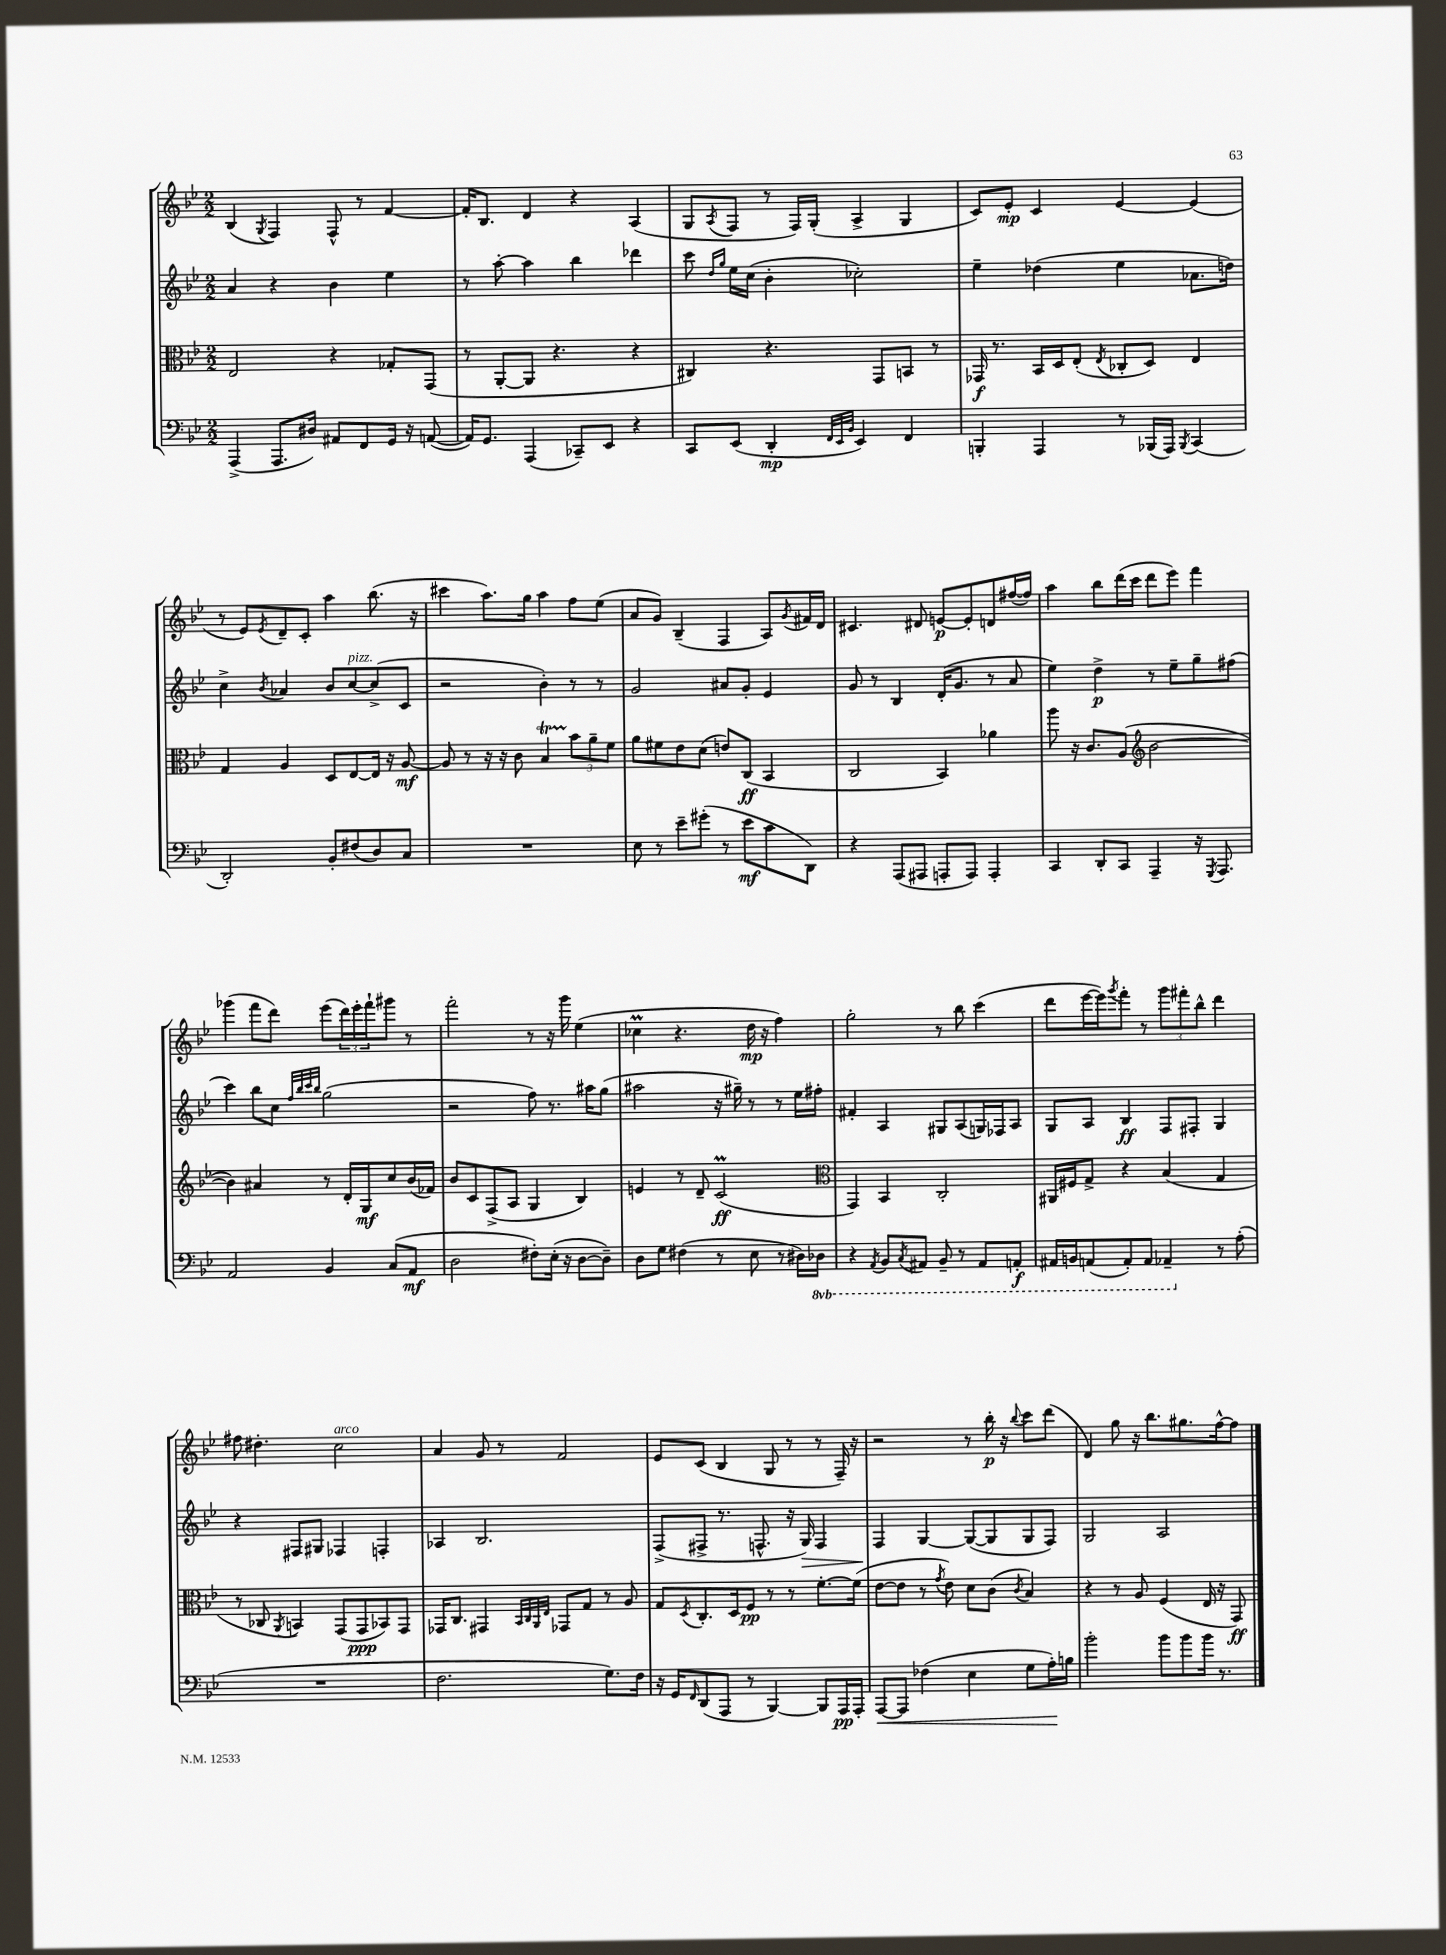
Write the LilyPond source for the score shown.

<<
\new StaffGroup <<
\new Staff = "s0" {
    \clef treble \key bes \major \numericTimeSignature \time 2/2
    bes4( \acciaccatura { g8 } f4) f8-^ r8 f'4~ |
    f'16-. bes8. d'4 r4 a4( |
    g8 \acciaccatura { a8 } f8 r8 f16) g16-.( a4-> g4 |
    c'8) ees'8-.\mp c'4 ees'4~ ees'4( |
    r8 ees'8) \acciaccatura { ees'8 } d'8-- c'8-. a''4 bes''8.( r16 |
    cis'''4 a''8.) g''16 a''4 f''8 ees''8( |
    a'8 g'8) bes4--( f4 a8) \acciaccatura { g'8 } fis'16 d'16 |
    cis'4. dis'8 e'8~\p e'8-. d'8 fis''16~( fis''16) |
    a''4 bes''8 d'''16( c'''16 d'''8 ees'''8) f'''4 |
    ges'''4( f'''8 d'''8) ees'''8( \tuplet 3/2 { d'''16) ees'''16-. f'''16-! } gis'''8 r8 |
    f'''2-. r8 r16 g'''16 ees''4( |
    ces''4\prall r4. d''16\mp r16 f''4) |
    g''2-. r8 bes''8 c'''4( |
    d'''8 ees'''16~ ees'''16) \acciaccatura { g'''8 } f'''8-. r8 \tuplet 3/2 { g'''8 fis'''8-. bes''8-^ } d'''4 |
    fis''8 dis''4.-. c''2^\markup { \italic "arco" } |
    a'4 g'8 r8 f'2 |
    ees'8 c'8( bes4 g8 r8 r8 f16--) r16 |
    r2 r8 bes''16-.\p r16 \appoggiatura { bes''8 } c'''8 d'''8( |
    d'4) g''8 r16 bes''8. gis''8. f''16~-^ f''8 \bar "|." |
}
\new Staff = "s1" {
    \clef treble \key bes \major \numericTimeSignature \time 2/2
    a'4 r4 bes'4 ees''4 |
    r8 a''8~-. a''4 bes''4 des'''4 |
    c'''8 \grace { d''16 g''16 } ees''16 c''16( bes'4-. ces''2-.) |
    ees''4-- des''4( ees''4 aes'8. d''16) |
    c''4-> \acciaccatura { bes'8 } aes'4 bes'8 c''8~^\markup { \italic "pizz." } c''8->( c'8 |
    r2 bes'4-.) r8 r8 |
    g'2 ais'8 g'8-. ees'4 |
    g'8 r8 bes4 d'16-.( g'8. r8 a'8 |
    ees''4) d''4->\p r8 ees''8-- g''8-- fis''8( |
    c'''4) bes''8 c''8 \grace { f''32 bes''32 c'''32 bes''32 } g''2( |
    r2 f''8) r8. ais''16 g''8( |
    ais''2 r16 gis''16--) r8 r8 ees''16 fis''16-. |
    fis'4-. a4 gis8 a8( g16) fes16 a8 |
    g8 a8 bes4\ff f8 fis8-. g4 |
    r4 fis8 gis8 fes4 f4-. |
    aes4 bes2. |
    f8->( fis8-> r8. f8.-^ r16 g16\>) f4 |
    f4\! g4~ g8~( g8 g8 f8) |
    g2 a2 \bar "|." |
}
\new Staff = "s2" {
    \clef alto \key bes \major \numericTimeSignature \time 2/2
    ees2 r4 ges8-. g,8( |
    r8 a,8~-. a,8 r4. r4 |
    cis4) r4. g,8 b,8 r8 |
    ges,16\f r8. bes,16 d16 ees8-.( \acciaccatura { ees8 } ces8-. d8) ees4 |
    g4 a4 d8 ees8~ ees16 r16 a8~\mf |
    a8 r8 r16 r16 c'8 bes4\startTrillSpan \tuplet 3/2 { bes'8\stopTrillSpan a'8-- f'8 } |
    a'8 fis'8 ees'8 d'8( e'8) c8\ff( bes,4 |
    c2 bes,4) aes'4 |
    a''8 r16 c'8. a8( \clef treble bes'2~ |
    bes'4) ais'4 r8 d'16-. g16\mf c''8 bes'16( fes'16) |
    bes'8 c'8 f8->( a8 g4 bes4) |
    e'4 r8 d'8-- c'2\prall\ff( |
    \clef alto g,4) bes,4 c2-. |
    ais,16 fis16 g8-> r4 bes4( g4 |
    r8 ces8 \acciaccatura { a,8 } b,4) g,8( g,8\ppp bes,8) g,8 |
    ges,16 c8. gis,4 \grace { bes,32 c32 a,32 ees32 } ges,8 g8 r8 a8 |
    g8 \acciaccatura { d8 } c8.-. d16 f8\pp r8 r8 f'8.~-. f'16( |
    ees'8~ ees'8 r8 \acciaccatura { g'8 } ees'8) d'8 c'8( \acciaccatura { c'8 } bes4) |
    r4 r8 a8 f4( ees16 r16 g,8\ff) \bar "|." |
}
\new Staff = "s3" {
    \clef bass \key bes \major \numericTimeSignature \time 2/2 \set Staff.ottavationMarkups = #ottavation-simple-ordinals
    a,,4->( a,,8. dis16) ais,8 f,8 g,16 r16 a,8~( |
    a,16) g,8. a,,4( ces,8--) ees,8 r4 |
    c,8 ees,8( d,4-.\mp \grace { f,32 ees,32 bes,32 } ees,4) f,4 |
    b,,4-. a,,4 r8 bes,,16( a,,16) \acciaccatura { bes,,8 } c,4( |
    d,2-.) bes,8-. fis8( d8) c8 |
    R1 |
    ees8 r8 ees'8-- gis'8-.( r8 ees'8\mf c'8 d,8) |
    r4 a,,8( ais,,8 a,,8-. a,,8) a,,4-. |
    c,4 d,8-. c,8 a,,4-- r16 \acciaccatura { g,,8 } a,,8. |
    a,2 bes,4 c8( a,8\mf |
    d2 fis8-.) ees16-.( r16 d8~ d8--) |
    d8 g8 fis4( r8 ees8 r8 dis16) \ottava #-1 des,16 |
    r4 \acciaccatura { a,,8 } bes,,8 \acciaccatura { c,8 } ais,,8 bes,,8-- r8 ais,,8 a,,8-.\f |
    ais,,16 b,,16 a,,8( a,,8-.) a,,8 aes,,4-- \ottava #0 r8 a8-.( |
    R1 |
    f2. g8.) f16 |
    r16 g,16 \grace { f,16 } d,8( a,,8 r8 bes,,4~) bes,,8 a,,16\pp a,,16-. |
    a,,8~\< a,,8 fes4( ees4 g8 a16-.\!) b16 |
    bes'2-. bes'8 bes'8 bes'16 r8. \bar "|." |
}
>>
>>
\layout { \context { \Score \remove "Bar_number_engraver" } }
